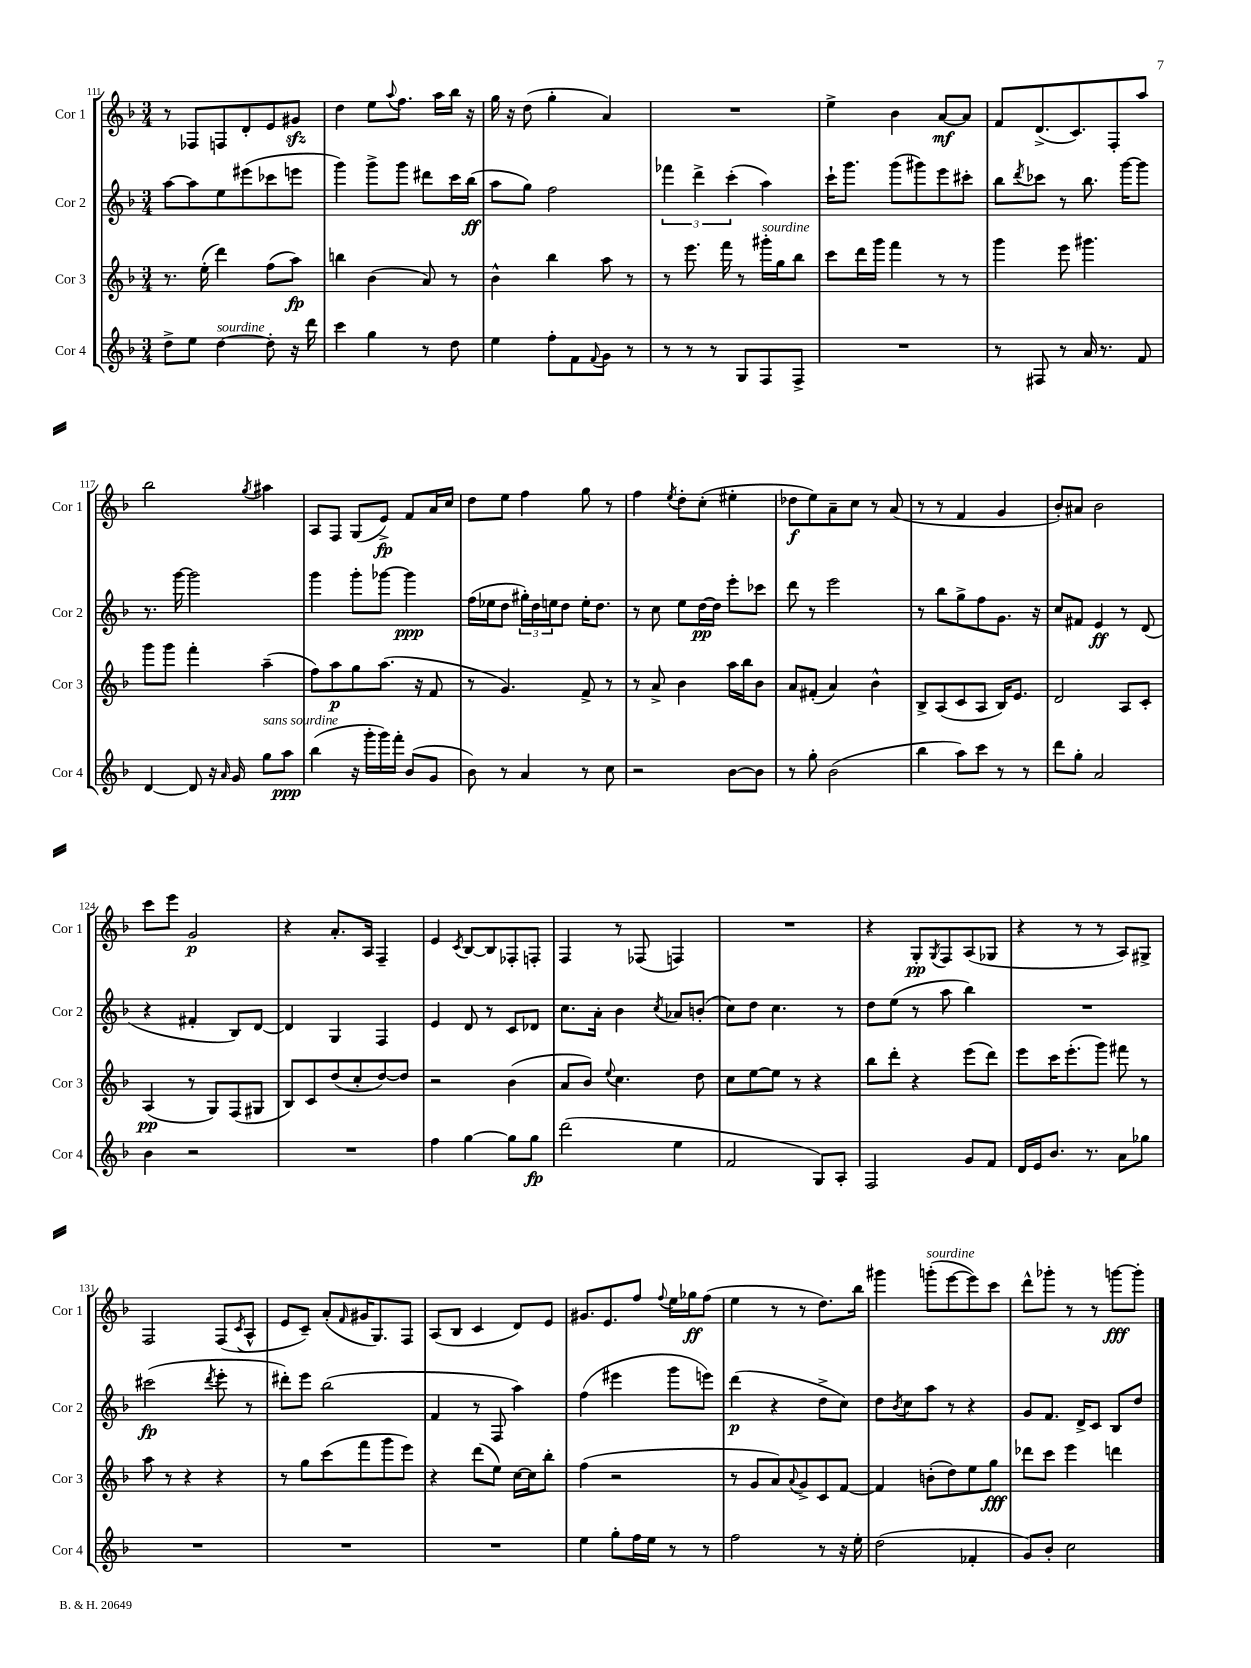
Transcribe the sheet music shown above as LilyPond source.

<<
\new StaffGroup <<
\new Staff = "s0" \with { instrumentName = "Cor 1" shortInstrumentName = "Cor 1" } {
    \clef treble \key f \major \numericTimeSignature \time 3/4
    r8 fes8 f8 d'8-. e'8 gis'8\sfz |
    d''4 e''8 \appoggiatura { a''8 } f''8. a''16 bes''16 r16 |
    g''16 r16 d''8( g''4-. a'4) |
    R2. |
    e''4-> bes'4 a'8~\mf a'8 |
    f'8 d'8.->( c'8.) f8-. a''8 |
    bes''2 \acciaccatura { g''8 } ais''4 |
    a8 f8 g8( e'8->\fp) f'8 a'16 c''16 |
    d''8 e''8 f''4 g''8 r8 |
    f''4 \acciaccatura { e''8 } d''8-. c''8-.( eis''4-. |
    des''8\f e''8) a'8-- c''8 r8 a'8( |
    r8 r8 f'4 g'4 |
    bes'8-.) ais'8 bes'2 |
    c'''8 e'''8 g'2\p |
    r4 a'8.-. a16 f4-- |
    e'4 \acciaccatura { c'8 } bes8~ bes8 fes8-. f8-. |
    f4 r8 fes8( f4) |
    R2. |
    r4 g8-.\pp \acciaccatura { g8 } f8 a8( ges8 |
    r4 r8 r8 a8) gis8-> |
    f2 f8( \acciaccatura { c'8 } a8-^ |
    e'8 c'8--) a'8-.( \grace { f'16 } gis'16 g8.) f8 |
    a8( bes8 c'4 d'8) e'8 |
    gis'8. e'8. f''8 \appoggiatura { f''8 } e''16 ges''16\ff f''8( |
    e''4 r8 r8 d''8.) bes''16 |
    gis'''4 g'''8-.^\markup { \italic "sourdine" }( e'''8~ e'''8) c'''8 |
    d'''8-^ ges'''8-. r8 r8 g'''8~\fff g'''8-. \bar "|." |
}
\new Staff = "s1" \with { instrumentName = "Cor 2" shortInstrumentName = "Cor 2" } {
    \clef treble \key f \major \numericTimeSignature \time 3/4
    a''8~ a''8 e''8 eis'''8( ces'''8 e'''8 |
    g'''4) g'''8-> g'''8 dis'''8 c'''16 bes''16\ff( |
    a''8 g''8) f''2 |
    \tuplet 3/2 { fes'''4 d'''4-> c'''4-.( } a''4) |
    c'''16-! g'''8. g'''8( gis'''8) e'''8 cis'''8-. |
    bes''8 \acciaccatura { d'''8 } ces'''8 r8 bes''8. g'''16~ g'''8 |
    r8. g'''16~ g'''2 |
    g'''4 g'''8-. ges'''8~ ges'''4\ppp |
    f''16( ees''16 d''8 \tuplet 3/2 { gis''16-.) d''16 e''16 } d''8 e''16-. d''8. |
    r8 c''8 e''8 d''16~\pp d''16 e'''8-. ces'''8 |
    d'''8 r8 e'''2 |
    r8 bes''8 g''8-> f''8 g'8. r16 |
    c''8 fis'8 e'4\ff r8 d'8( |
    r4 fis'4-. bes8) d'8~ |
    d'4 g4 f4 |
    e'4 d'8 r8 c'8 des'8 |
    c''8. a'16-. bes'4 \acciaccatura { c''8 } aes'8 b'8-.( |
    c''8) d''8 c''4. r8 |
    d''8 e''8( r8 a''8 bes''4) |
    R2. |
    cis'''2\fp( \acciaccatura { d'''8 } e'''8-. r8 |
    dis'''8-.) e'''8 bes''2( |
    f'4 r8 f8 a''4) |
    f''4( eis'''4 g'''8 e'''8) |
    d'''4\p( r4 d''8-> c''8) |
    d''8 \acciaccatura { bes'8 } c''8 a''8 r8 r4 |
    g'8 f'8. d'16-> c'8 bes8 d''8 \bar "|." |
}
\new Staff = "s2" \with { instrumentName = "Cor 3" shortInstrumentName = "Cor 3" } {
    \clef treble \key f \major \numericTimeSignature \time 3/4
    r8. e''16-.( d'''4) f''8( a''8\fp) |
    b''4 bes'4( a'8) r8 |
    bes'4-^ bes''4 a''8 r8 |
    r8 e'''8. f'''16 r8 gis'''16-.^\markup { \italic "sourdine" } g''16 bes''8 |
    c'''8 d'''16 g'''16 f'''4 r8 r8 |
    g'''4 e'''8 gis'''4. |
    g'''8 g'''8 f'''4-. a''4--( |
    f''8) a''8\p g''8 a''8.( r16 f'8 |
    r8 g'4.) f'8-> r8 |
    r8 a'8-> bes'4 a''16 bes''16 bes'8 |
    a'8 fis'8-.( a'4) bes'4-^ |
    bes8-> a8( c'8 a8 bes16) e'8. |
    d'2 a8 c'8-. |
    a4\pp( r8 g8) f8( gis8 |
    bes8) c'8 d''8( c''8-. d''8~) d''8 |
    r2 bes'4( |
    a'8 bes'8) \appoggiatura { e''8 } c''4. d''8 |
    c''8 e''8~ e''8 r8 r4 |
    bes''8 d'''8-. r4 e'''8( d'''8) |
    e'''8 c'''16 e'''8.-.( g'''8) fis'''8 r8 |
    a''8 r8 r4 r4 |
    r8 g''8 c'''8( f'''8 g'''8 e'''8) |
    r4 d'''8( e''8) c''16~ c''16 bes''8-. |
    f''4( r2 |
    r8 g'8 a'8) \appoggiatura { a'8 } g'8-> c'8 f'8~ |
    f'4 b'8-.( d''8) e''8 g''8\fff |
    des'''8 c'''8 e'''4 d'''4 \bar "|." |
}
\new Staff = "s3" \with { instrumentName = "Cor 4" shortInstrumentName = "Cor 4" } {
    \clef treble \key f \major \numericTimeSignature \time 3/4
    d''8-> e''8 d''4~^\markup { \italic "sourdine" } d''8-. r16 d'''16 |
    c'''4 g''4 r8 d''8 |
    e''4 f''8-. f'8 \appoggiatura { f'8 } g'8 r8 |
    r8 r8 r8 g8 f8 f8-> |
    R2. |
    r8 fis8 r8 a'16 r8. f'8 |
    d'4~ d'8 r16 \grace { a'16 } g'16 g''8^\markup { \italic "sans sourdine" } a''8\ppp |
    bes''4( r16 g'''16-. g'''16) f'''16-. bes'8( g'8 |
    bes'8) r8 a'4 r8 c''8 |
    r2 bes'8~ bes'8 |
    r8 g''8-. bes'2( |
    bes''4 a''8) c'''8 r8 r8 |
    d'''8 g''8-. a'2 |
    bes'4 r2 |
    R2. |
    f''4 g''4~ g''8 g''8\fp |
    d'''2( e''4 |
    f'2 g8) a8-. |
    f2 g'8 f'8 |
    d'16 e'16 bes'8. r8. a'8 ges''8 |
    R2. |
    R2. |
    R2. |
    e''4 g''8-. f''16 e''16 r8 r8 |
    f''2 r8 r16 e''16-. |
    d''2( fes'4-. |
    g'8) bes'8-. c''2 \bar "|." |
}
>>
>>
\layout { \context { \Score currentBarNumber = #111 } }
